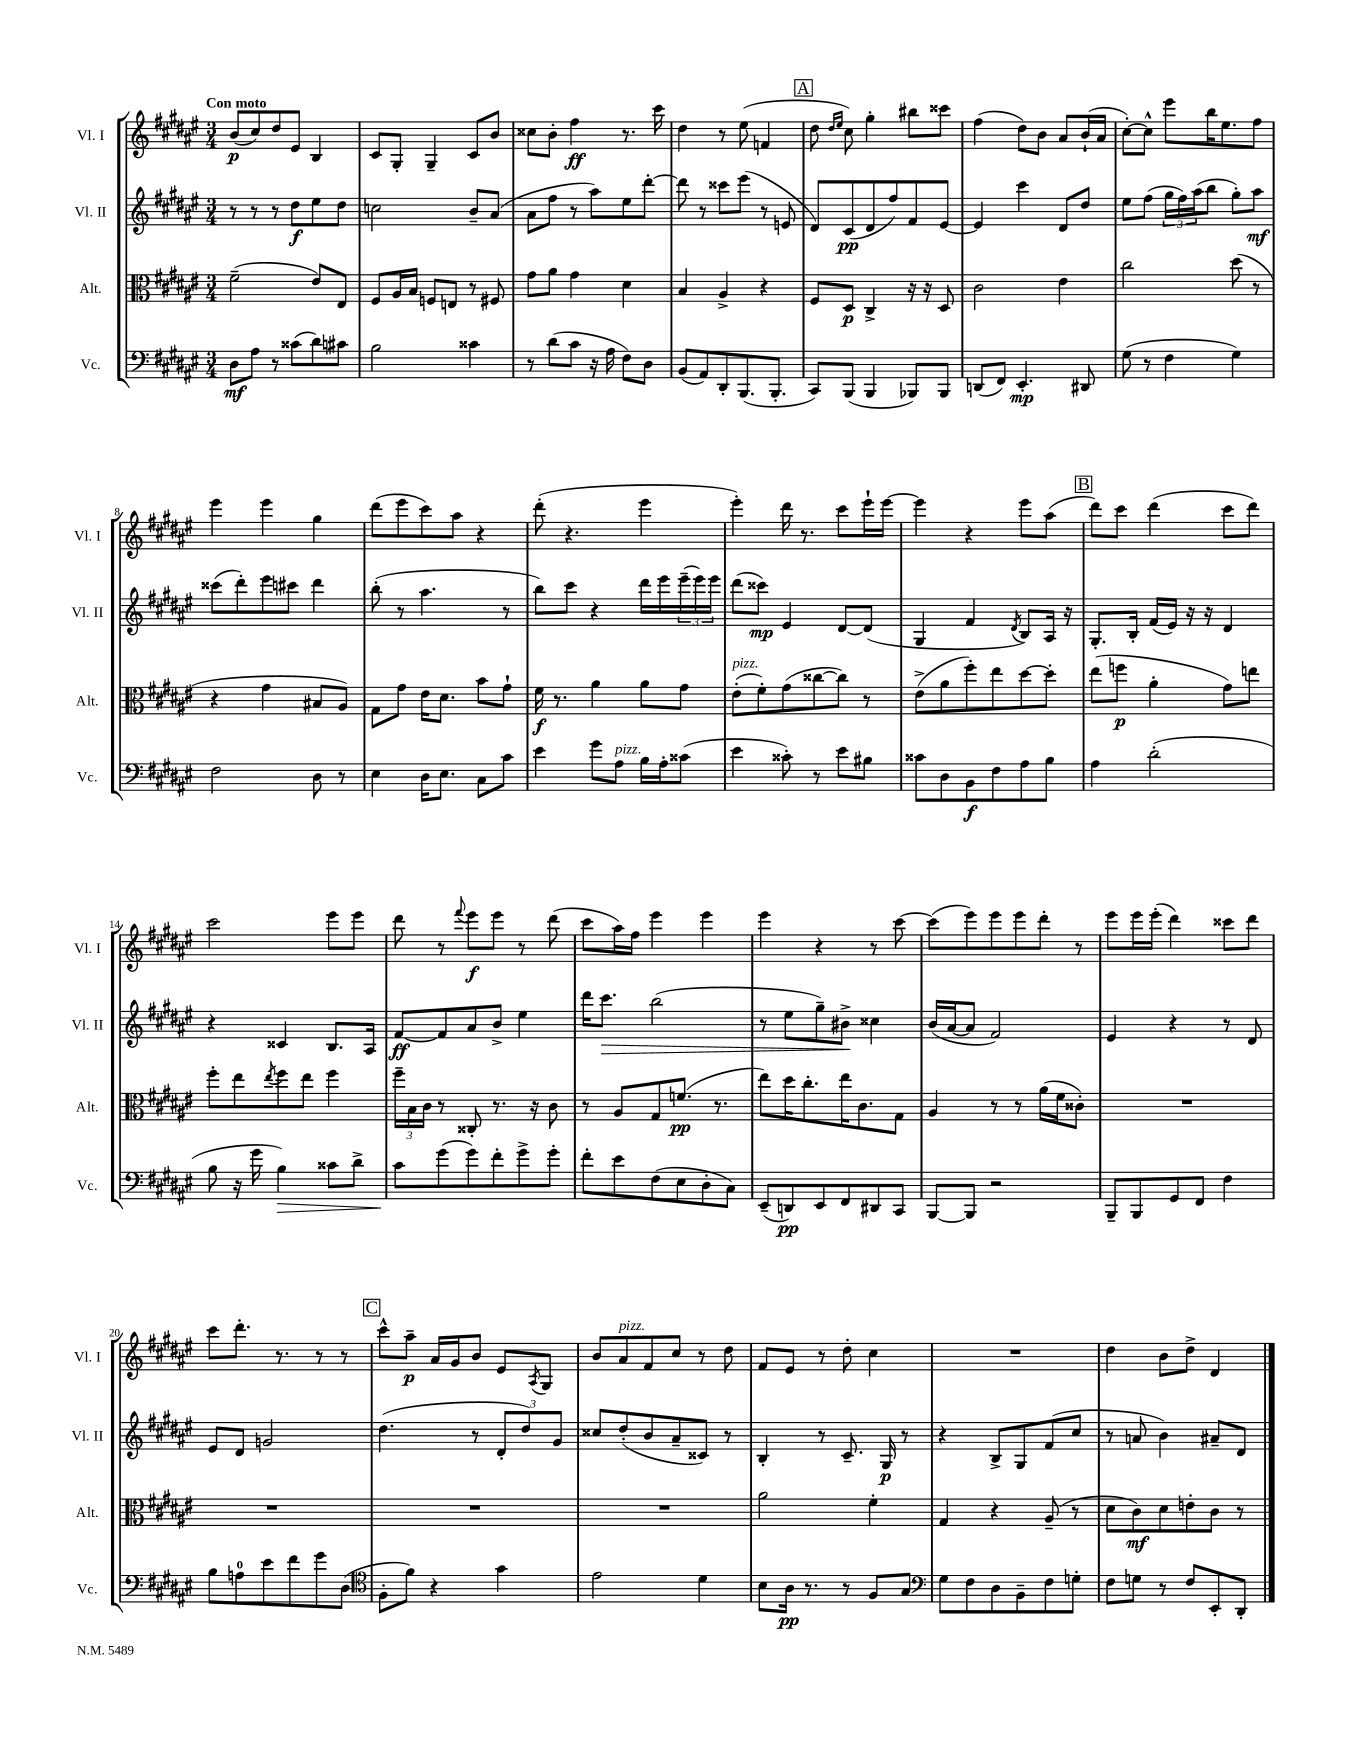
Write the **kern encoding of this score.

**kern	**kern	**kern	**kern
*staff4	*staff3	*staff2	*staff1
*clefF4	*clefC3	*clefG2	*clefG2
*k[f#c#g#d#a#e#]	*k[f#c#g#d#a#e#]	*k[f#c#g#d#a#e#]	*k[f#c#g#d#a#e#]
*M3/4	*M3/4	*M3/4	*M3/4
8D#	(2f#~	8r	(8b
8A#	.	8r	8cc#)
8r	.	8r	8dd#
(8c##	.	8dd#	8e#
8d#)	8e#)	8ee#	4B
8c#	8E#	8dd#	.
=	=	=	=
2B	8F#	2cc	8c#
.	16A#	.	8G#'
.	16B	.	.
.	8F	.	4G#~
.	8E	.	.
4c##	8r	8b~	8c#
.	8F#	(8a#	8b
=	=	=	=
8r	8g#	8a#	8cc##
(8d#	8a#	8ff#	8b'
8c#	4g#	8r	4ff#
16r	.	8aa#)	.
16A#	.	.	.
8F#)	4d#	8ee#	8.r
8D#	.	[8ddd#'	.
.	.	.	16ccc#
=	=	=	=
(8BB	4B	8ddd#]	4dd#
8AA#)	.	8r	.
8DD#'	4A#^	8ccc##	8r
(8.BBB	.	(8eee#	(8ee#
.	4r	8r	4f
8.BBB'	.	.	.
.	.	8e	.
=	=	=	=
8CC#)	8F#	8d#)	8dd#
.	.	.	16qqdd#
.	.	.	16qqee#
(8BBB	8D#	(8c#	8cc#)
4BBB	4C#^	8d#	4gg#'
.	.	8ff#)	.
8BBB-)	16r	8f#	8bb#
.	16r	.	.
8BBB-	8D#	[8e#	8ccc##
=	=	=	=
(8DD	2c#	4e#]	(4ff#
8FF#)	.	.	.
4.EE#'	.	4ccc#	8dd#)
.	.	.	8b
.	4e#	8d#	8a#
8DD#	.	8dd#	(16b`
.	.	.	16a#
=	=	=	=
(8G#	2cc#	8ee#	[8cc#')
8r	.	(8ff#	8cc#^^]
4F#	.	24gg#	8eee#
.	.	24ff#)	.
.	.	(24aa#	.
.	.	8bb	16bb
.	.	.	8.ee#
4G#)	(8dd#	8gg#')	.
.	8r	8aa#	8ff#
=	=	=	=
2F#	4r	(8ccc##	4eee#
.	.	8ddd#')	.
.	4g#	8eee#	4eee#
.	.	8ccc#	.
8D#	8B#	4ddd#	4gg#
8r	8A#)	.	.
=	=	=	=
4E#	8G#	(8bb'	(8ddd#
.	8g#	8r	8eee#
16D#	16e#	4.aa#	8ccc#)
8.E#	8.d#	.	.
.	.	.	8aa#
8C#	8b	.	4r
8c#	8g#`	8r	.
=	=	=	=
4e#	16f#	8bb)	(8ddd#'
.	8.r	.	.
.	.	8ccc#	4.r
8g#	4a#	4r	.
8A#	.	.	.
16B	8a#	16ddd#	4eee#
16A#'	.	16eee#	.
(8c##	8g#	(24eee#~	.
.	.	24eee#)	.
.	.	24eee#	.
=	=	=	=
4e#	(8e#'	(8ddd#	4eee#')
.	8f#')	8ccc##)	.
8c##')	(8g#	4e#	16ddd#
.	.	.	8.r
8r	[8cc##	.	.
8e#	8cc##])	[8d#	8ccc#
8B#	8r	(8d#]	16eee#`
.	.	.	[16eee#
=	=	=	=
8c##	(8e#^	4G#	4eee#]
8D#	8a#	.	.
8BB	8ff#')	4f#	4r
8F#	8ee#	.	.
.	.	8qd#	.
8A#	[8dd#	8B)	8eee#
8B	8dd#']	16A#	(8aa#
.	.	16r	.
=	=	=	=
4A#	(8ee#	8.G#'	8ddd#)
.	8ff	.	8ccc#
.	.	16B'	.
(2d#'	4a#'	(16f#	(4ddd#
.	.	16e#)	.
.	.	16r	.
.	.	16r	.
.	8g#)	4d#	8ccc#
.	8ee	.	8ddd#)
=	=	=	=
8B	8ff#'	4r	2ccc#
16r	8ee#	.	.
16g#	.	.	.
.	8qee#	.	.
4B)	8ff#	4c##	.
.	8ee#	.	.
8c##	4ff#	8.B	8eee#
8d#^	.	.	8eee#
.	.	16A#	.
=	=	=	=
8c#	24ff#~	[8f#	8ddd#
.	24B	.	.
.	24c#	.	.
(8g#	8r	8f#]	8r
.	.	.	8qqfff#
8g#)	8C##'	8a#	8eee#
8f#'	8.r	8b^	8eee#
8g#^	.	4ee#	8r
.	16r	.	.
8g#'	8c#	.	(8ddd#
=	=	=	=
8f#'	8r	16ddd#	8ccc#
.	.	8.ccc#	.
8e#	8A#	.	16aa#)
.	.	.	16ff#
(8F#	8G#	(2bb	4eee#
8E#	(8.f	.	.
8D#'	.	.	4eee#
.	8.r	.	.
8C#)	.	.	.
=	=	=	=
(8EE#~	8ee#)	8r	4eee#
8DD)	16dd#	8ee#	.
.	8.cc#'	.	.
8EE#	.	8gg#~)	4r
8FF#	16ee#	8b#^	.
.	8.c#	.	.
8DD#	.	4cc##	8r
8CC#	8G#	.	[8ccc#
=	=	=	=
[8BBB	4A#	(16b	(8ccc#]
.	.	[16a#	.
8BBB]	.	8a#]	8eee#)
2r	8r	2f#)	8eee#
.	8r	.	8eee#
.	(16a#	.	8ddd#'
.	16f#	.	.
.	8c##')	.	8r
=	=	=	=
8BBB~	2.r	4e#	8eee#
8BBB	.	.	16eee#
.	.	.	(16eee#'
8GG#	.	4r	4ddd#)
8FF#	.	.	.
4F#	.	8r	8ccc##
.	.	8d#	8ddd#
=	=	=	=
8B	2.r	8e#	8ccc#
8A	.	8d#	8.ddd#'
8e#	.	2g	.
.	.	.	8.r
8f#	.	.	.
8g#	.	.	8r
(8D#	.	.	8r
=	=	=	=
*clefC4	*	*	*
8F#'	2.r	(4.dd#	8ccc#^^
8f#)	.	.	8aa#~
4r	.	.	16a#
.	.	.	16g#
.	.	8r	8b
4g#	.	12d#'	8e#
.	.	12dd#)	.
.	.	.	8qA#
.	.	.	8G#
.	.	12g#	.
=	=	=	=
2e#	2.r	8cc##	8b
.	.	(8dd#'	8a#
.	.	8b	8f#
.	.	8a#~	8cc#
4d#	.	8c##)	8r
.	.	8r	8dd#
=	=	=	=
8B	2a#	4B'	8f#
16A#	.	.	8e#
8.r	.	.	.
.	.	8r	8r
8r	.	8.c#~	8dd#'
8F#	4f#'	.	4cc#
.	.	16G#	.
8G#	.	8r	.
=	=	=	=
*clefF4	*	*	*
8G#	4G#	4r	2.r
8F#	.	.	.
8D#	4r	8B^	.
8BB~	.	8G#	.
8F#	(8A#~	(8f#	.
8G'	8r	8cc#	.
=	=	=	=
8F#	8d#	8r	4dd#
8G	8c#)	8a	.
8r	8d#	4b)	8b
8F#	8e'	.	8dd#^
8EE#'	8c#	8a#~	4d#
8DD#'	8r	8d#	.
==	==	==	==
*-	*-	*-	*-
